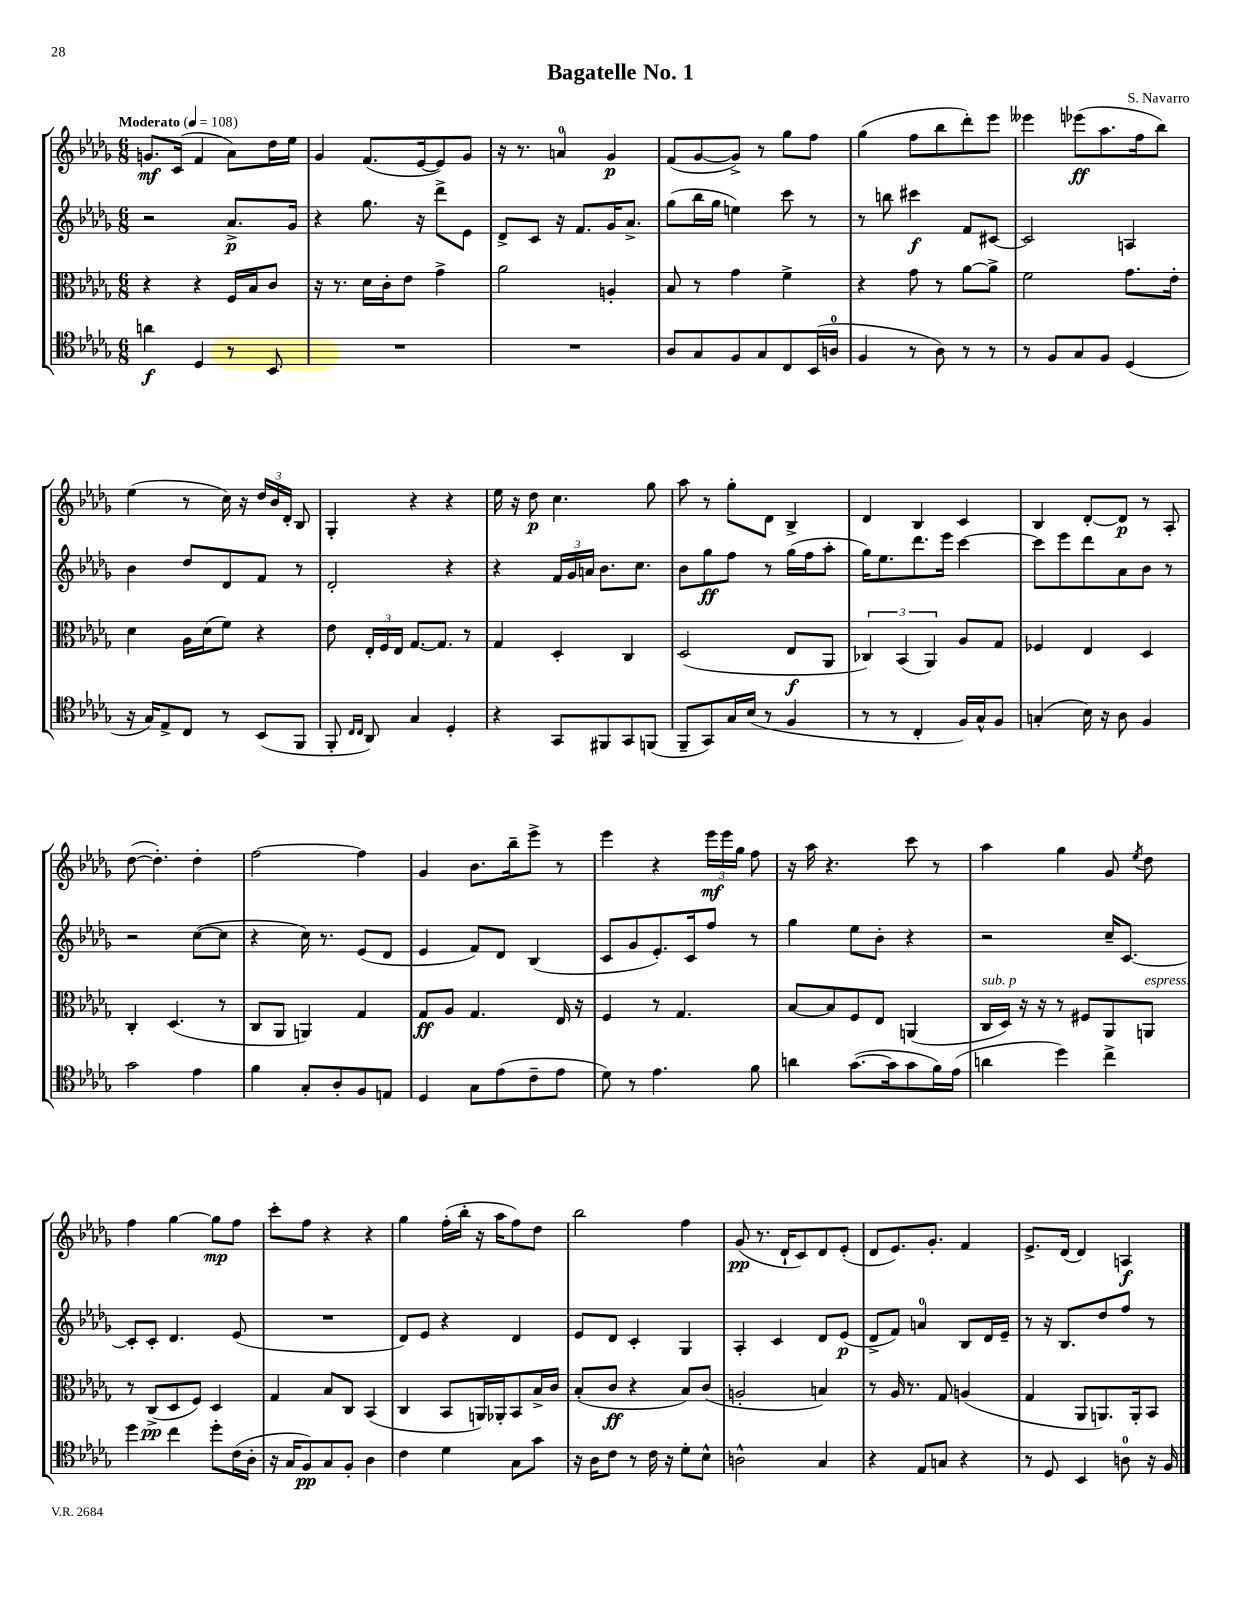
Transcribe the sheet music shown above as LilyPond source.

\header { title = "Bagatelle No. 1" composer = "S. Navarro" }
<<
\new StaffGroup <<
\new Staff = "s0" {
    \clef treble \key des \major \numericTimeSignature \time 6/8 \tempo "Moderato" 4 = 108
    \autoBeamOff g'8.[\mf c'16]( f'4 aes'8[) des''16 ees''16] |
    ges'4 f'8.[( ees'16~ ees'8) ges'8] |
    r16 r8. a'4-0 ges'4\p |
    f'8[( ges'8~ ges'8]->) r8 ges''8[ f''8] |
    ges''4( f''8[ bes''8 des'''8-.) ees'''8] |
    eeses'''4 ees'''8[\ff( aes''8. f''16 bes''8]) |
    ees''4( r8 c''16) r16 \tuplet 3/2 { des''16[ bes'16 des'16]-. } bes8 |
    ges4-. r4 r4 |
    ees''16 r16 des''8\p c''4. ges''8 |
    aes''8 r8 ges''8[-. des'8] bes4-> |
    des'4 bes4 c'4 |
    bes4 des'8[~-. des'8]\p r8 aes8-. |
    des''8~( des''4.-.) des''4-. |
    f''2~ f''4 |
    ges'4 bes'8.[ bes''16-- ees'''8]-> r8 |
    ees'''4 r4 \tuplet 3/2 { ees'''16[\mf ees'''16 ges''16] } f''8 |
    r16 aes''16 r4. c'''8 r8 |
    aes''4 ges''4 ges'8 \acciaccatura { ees''8 } des''8 |
    f''4 ges''4~ ges''8[\mp f''8] |
    c'''8[-. f''8] r4 r4 |
    ges''4 f''16[-.( bes''16]-. r16 aes''16[ f''8) des''8] |
    bes''2 f''4 |
    ges'8\pp( r8. des'16[-! c'8) des'8 ees'8]-.( |
    des'8[ ees'8.) ges'8.]-. f'4 |
    ees'8.[-> des'16]( des'4) a4\f \bar "|." |
}
\new Staff = "s1" {
    \clef treble \key des \major \numericTimeSignature \time 6/8
    \autoBeamOff r2 aes'8.[->\p ges'16] |
    r4 ges''8. r16 des'''8[-> ees'8] |
    des'8[-> c'8] r16 f'8.[ ges'16 aes'8.]-> |
    ges''8[( bes''16 ges''16] e''4) c'''8 r8 |
    r8 b''8 cis'''4\f f'8[ cis'8]~ |
    cis'2 a4 |
    bes'4 des''8[ des'8 f'8] r8 |
    des'2-. r4 |
    r4 \tuplet 3/2 { f'16[ ges'16 a'16] } bes'8.[ c''8.] |
    bes'8[ ges''8\ff f''8] r8 ges''16[( f''16 aes''8]-. |
    ges''16[) ees''8. des'''8. ees'''16] c'''4~ |
    c'''8[ ees'''8 des'''8 aes'8 bes'8] r8 |
    r2 c''8[~( c''8] |
    r4 c''16) r8. ees'8[( des'8] |
    ees'4 f'8[) des'8] bes4( |
    c'8[ ges'8 ees'8.-.) c'16 f''8] r8 |
    ges''4 ees''8[ bes'8]-. r4 |
    r2 c''16[-- c'8.]~ |
    c'8[-. c'8]-. des'4. ees'8( |
    R2. |
    des'8[) ees'8] r4 des'4 |
    ees'8[ des'8] c'4-. ges4 |
    aes4-. c'4 des'8[ ees'8]\p( |
    des'8[-> f'8]) a'4-0 bes8[ des'16 ees'16]-- |
    r8 r16 bes8.[ des''8 f''8] r8 \bar "|." |
}
\new Staff = "s2" {
    \clef alto \key des \major \numericTimeSignature \time 6/8
    \autoBeamOff r4 r4 f16[ bes16 c'8] |
    r16 r8. des'16[ c'16-. ees'8] ges'4-> |
    aes'2 a4-. |
    bes8 r8 ges'4 f'4-> |
    r4 ges'8 r8 aes'8[~ aes'8]-> |
    f'2 ges'8.[ ees'16]-. |
    des'4 aes16[ des'16( f'8]) r4 |
    ees'8 \tuplet 3/2 { ees16[-. f16 ees16] } ges8.[~ ges8.] r8 |
    ges4 des4-. c4 |
    des2( ees8[\f aes,8] |
    \tuplet 3/2 { ces4) bes,4( aes,4) } aes8[ ges8] |
    fes4 ees4 des4 |
    c4-. des4.( r8 |
    c8[ aes,8] a,4) ges4 |
    ges8[\ff aes8] ges4. ees16 r16 |
    f4 r8 ges4. |
    bes8[~ bes8 f8 ees8] a,4( |
    c16[^\markup { \italic "sub. p" } des16]) r16 r16 r8 fis8[ aes,8 a,8]^\markup { \italic "espress." } |
    r8 c8[->\pp( des8 f8]) des4 |
    ges4 bes8[ c8] bes,4( |
    c4 bes,8[ a,16) aes,16-. bes,8 bes16-> c'16] |
    bes8[-.( c'8]\ff r4 bes8[) c'8]( |
    a2-. b4) |
    r8 aes16 r8. ges8 a4( |
    ges4 aes,8[ a,8.) a,16-. bes,8] \bar "|." |
}
\new Staff = "s3" {
    \clef tenor \key des \major \numericTimeSignature \time 6/8
    \autoBeamOff a'4\f des4 r8 bes,8 |
    R2. |
    R2. |
    aes8[ ges8 f8 ges8 c8 bes,16( a16]-0 |
    f4 r8 aes8) r8 r8 |
    r8 f8[ ges8 f8] des4( |
    r16 ges16[) ees8-> c8] r8 bes,8[( f,8] |
    f,8-. \grace { c16[ c16] } aes,8) ges4 des4-. |
    r4 ges,8[ fis,8 ges,8 f,8]( |
    f,8[-- ges,8) ges16 bes16]( r8 f4 |
    r8 r8 c4-. f16[) ges16-^ f8] |
    g4-.( bes16) r16 aes8 f4 |
    ges'2 ees'4 |
    f'4 ges8[-. aes8-. f8 e8] |
    des4 ges8[ ees'8( c'8-- ees'8] |
    des'8) r8 ees'4. f'8 |
    a'4 ges'8.[~( ges'16 ges'8 f'16) ees'16]( |
    a'4 des''4) c''4-> |
    des''4 c''4 des''8[-. c'16( aes16]-. |
    r16 ges16[ f8\pp) ges8 f8]-. aes4 |
    c'4 des'4 ges8[ ges'8] |
    r16 aes16[ c'8] r8 c'16 r16 des'8[-. bes8]-^ |
    a2-^ ges4 |
    r4 ees8[ g8] r4 |
    r8 des8 bes,4 a8-0 r16 f16 \bar "|." |
}
>>
>>
\layout { \context { \Score \remove "Bar_number_engraver" } }
